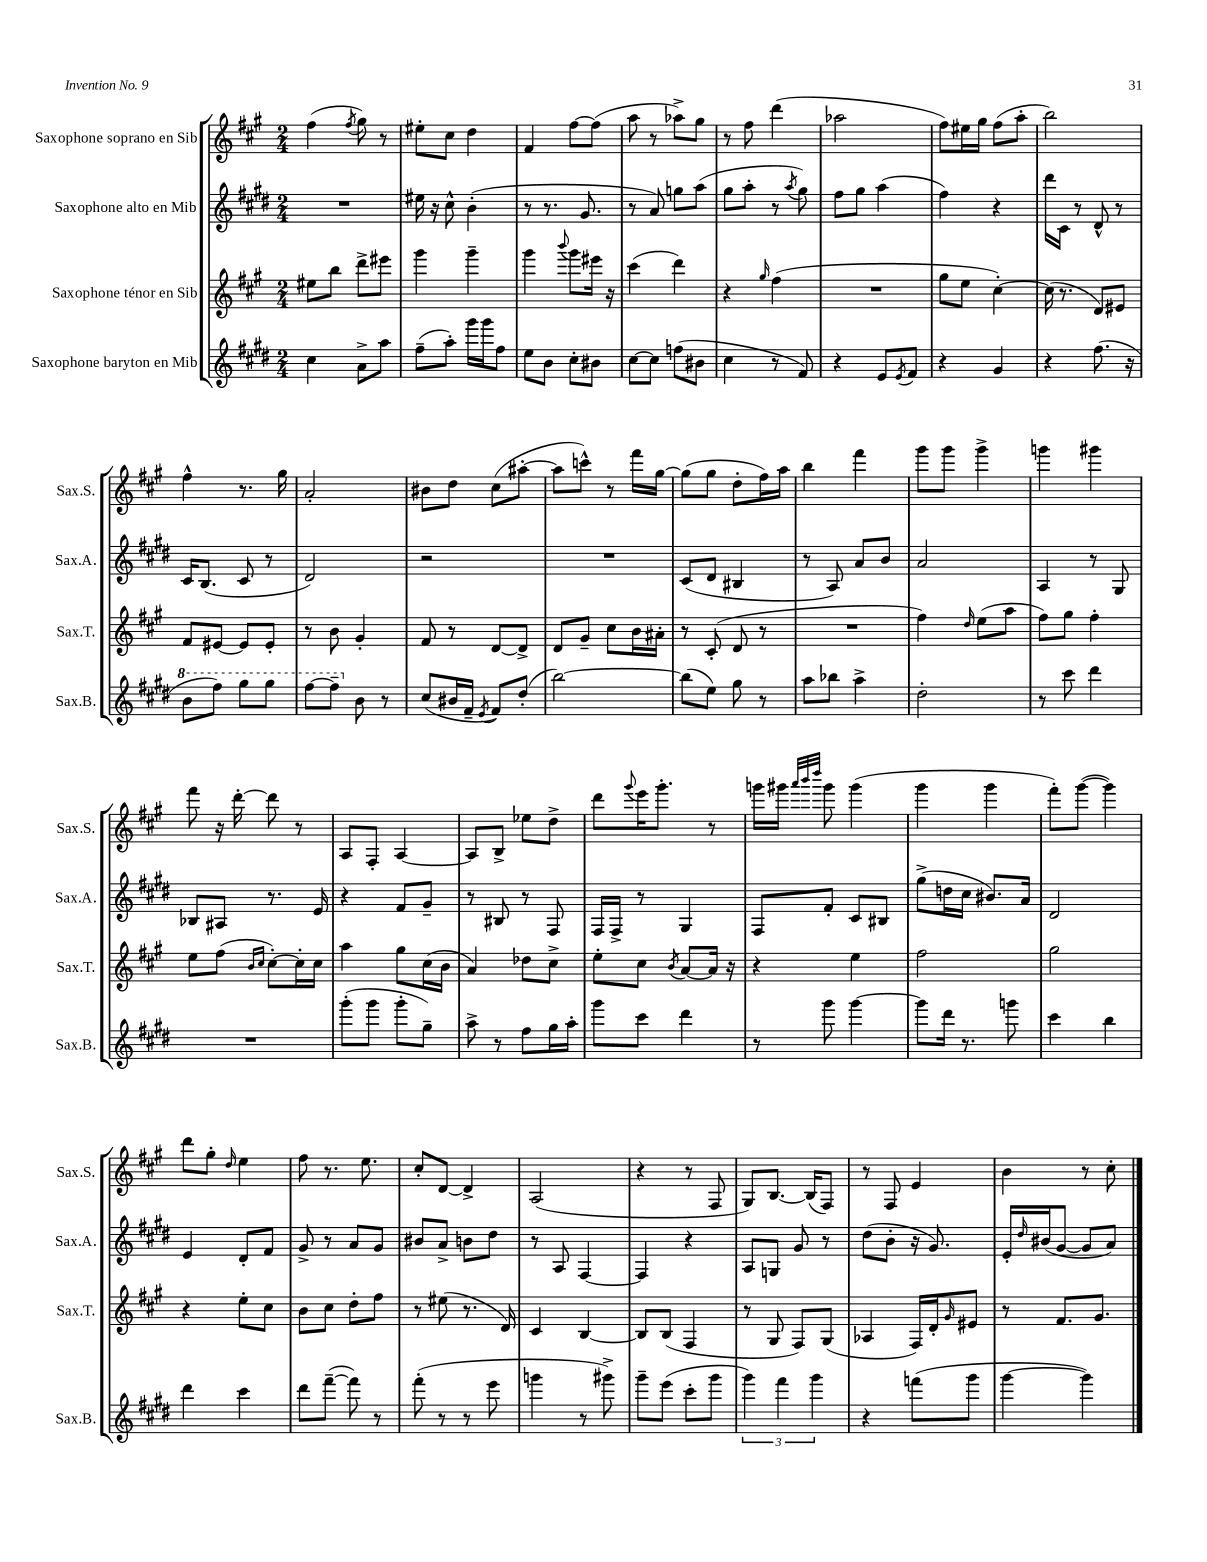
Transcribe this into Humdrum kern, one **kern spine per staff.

**kern	**kern	**kern	**kern
*staff4	*staff3	*staff2	*staff1
*clefG2	*clefG2	*clefG2	*clefG2
*k[f#c#g#d#]	*k[f#c#g#]	*k[f#c#g#d#]	*k[f#c#g#]
*M2/4	*M2/4	*M2/4	*M2/4
4cc#\	8ee#\L	2r	(4ff#\
.	8bb\J	.	.
.	.	.	8qff#/
8a^\L	8ddd^\L	.	8gg#\)
8aa\J	8eee#\J	.	8r
=	=	=	=
(8ff#~\L	4ggg#\	16ee#\	8ee#'\L
.	.	16r	.
8aa'\J)	.	8cc#^^\	8cc#\J
16ggg#\LL	4ggg#~\	(4b'\	4dd\
16ggg#\J	.	.	.
8ff#\J	.	.	.
=	=	=	=
8ee\L	4ggg#\	8r	4f#/
8b\J	.	8.r	.
.	8qqbbb/	.	.
8cc#'\L	8ggg#\L	.	[8ff#\L
.	.	8.g#/	.
8b#\J	16eee#\Jk	.	(8ff#\]J
.	16r	.	.
=	=	=	=
[8cc#\L	(4ccc#\	8r	8aa\
8cc#\]J	.	8a/)	8r
(8ff\L	4ddd\)	8gg\L	8aa-^\L)
8b#\J	.	(8aa\J	8gg#\J
=	=	=	=
4cc#\	4r	8gg#\L	8r
.	.	8aa'\J	8ff#\
.	16qqgg#/	.	.
8r	(4ff#\	8r	(4ddd\
.	.	8qaa/	.
8f#/)	.	8gg#\)	.
=	=	=	=
4r	2r	8ff#\L	2aa-\
.	.	8gg#\J	.
8e/L	.	(4aa\	.
8qe/	.	.	.
8f#/J	.	.	.
=	=	=	=
4r	8gg#\L	4ff#\)	8ff#\L)
.	8ee\J	.	16ee#\L
.	.	.	16gg#\JJ
4g#/	[4cc#'\)	4r	(8ff#\L
.	.	.	8aa'\J
=	=	=	=
4r	(16cc#\]	16ddd#\LL	2bb\)
.	8.r	16c#\JJ	.
.	.	8r	.
(8.ff#\	8d/L)	8d#^^/	.
.	8e#/J	8r	.
16r	.	.	.
=	=	=	=
8bb\L	8f#/L	16c#/LK	4ff#^^\
.	.	(8.B/J	.
8fff#\J)	[8e#/J	.	.
8ggg#\L	8e#/]L	8c#/	8.r
8ggg#\J	8e#'/J	8r	.
.	.	.	16gg#\
=	=	=	=
[8fff#\L	8r	2d#/)	2a'/
8fff#~\]J	8b\	.	.
8b\	4g#'/	.	.
8r	.	.	.
=	=	=	=
(8cc#/L	8f#/	2r	8b#\L
16b#/L	8r	.	8dd\J
16f#~/JJ	.	.	.
8qe/	.	.	.
8f#/L)	[8d/L	.	(8cc#\L
(8dd#'/J	8d^/]J	.	[8aa#'\J
=	=	=	=
[2bb\)	8d/L	2r	8aa#\]L
.	8g#~/J	.	8ccc^^\J)
.	8cc#\L	.	8r
.	16b\L	.	16fff#\LL
.	16a#'\JJ	.	[16gg#\JJ
=	=	=	=
(8bb\]L	8r	(8c#/L	(8gg#\]L
8ee\J)	(8c#'/	8d#/J	8gg#\J
8gg#\	8d/	4B#/	8dd'\L
8r	8r	.	16ff#\L)
.	.	.	16aa\JJ
=	=	=	=
8aa\L	2r	8r	4bb\
8bb-\J	.	8A/)	.
4aa^\	.	8a/L	4fff#\
.	.	8b/J	.
=	=	=	=
2dd#'\	4ff#\)	2a/	8ggg#\L
.	.	.	8ggg#\J
.	16qqdd/	.	.
.	(8ee\L	.	4ggg#^\
.	8aa\J	.	.
=	=	=	=
8r	8ff#\L)	4A/	4ggg\
8ccc#\	8gg#\J	.	.
4ddd#\	4ff#'\	8r	4ggg#\
.	.	8G#/	.
=	=	=	=
2r	8ee\L	8B-/L	8fff#\
.	(8ff#\J	8A#/J	16r
.	.	.	[16ddd'\
.	16qqb/LL	.	.
.	16qqcc#/JJ	.	.
.	[8cc#'\L)	8.r	8ddd\]
.	16cc#'\]L	.	8r
.	16cc#\JJ	16e/	.
=	=	=	=
(8ggg#'\L	4aa\	4r	8A/L
8ggg#\J	.	.	8F#'/J
8ggg#'\L	8gg#\L	8f#/L	[4A/
8gg#~\J)	(16cc#\L	8g#~/J	.
.	16b\JJ	.	.
=	=	=	=
8aa^\	4a/)	8r	8A/]L
8r	.	8B#/	8B^/J
8ff#\L	8dd-\L	8r	8ee-\L
16gg#\L	8cc#^\J	8F#/	8dd^\J
16aa'\JJ	.	.	.
=	=	=	=
8ggg#\L	8ee'\L	16F#/LL	8ddd\L
.	.	16F#^/JJ	.
.	.	.	8qqggg#/
8ccc#\J	8cc#\J	8r	16eee\K
.	.	.	8.ggg#'\J
.	8qb/	.	.
4ddd#\	[8a/L	4G#/	.
.	16a/]Jk	.	8r
.	16r	.	.
=	=	=	=
8r	4r	8F#/L	16ggg\LL
.	.	.	16ggg#\JJ
.	.	.	32qqaaa/LLL
.	.	.	32qqbbb/
.	.	.	32qqdddd/JJJ
8ggg#\	.	8f#'/J	8ggg#\
[4ggg#\	4ee\	8c#/L	(4ggg#\
.	.	8B#/J	.
=	=	=	=
8ggg#\]L	2ff#\	(8gg#^\L	4ggg#\
16ddd#\Jk	.	16dd\L	.
8.r	.	16cc#\JJ	.
.	.	8.b#/L)	4ggg#\
8ggg\	.	.	.
.	.	16a/Jk	.
=	=	=	=
4ccc#\	2gg#\	2d#/	8fff#'\L)
.	.	.	([8ggg#\J
4bb\	.	.	4ggg#\])
=	=	=	=
4ddd#\	4r	4e/	8ddd\L
.	.	.	8gg#'\J
.	.	.	16qqdd/
4ccc#\	8ee'\L	8d#'/L	4ee\
.	8cc#\J	8f#/J	.
=	=	=	=
8ddd#\L	8b\L	8g#^/	8ff#\
([8fff#~\J	8cc#\J	8r	8.r
8fff#\])	8dd'\L	8a/L	.
.	.	.	8.ee\
8r	8ff#\J	8g#/J	.
=	=	=	=
(8fff#'\	8r	8b#/L	8cc#'/L
8r	(8ee#\	8a^/J	[8d/J
8r	8.r	8b\L	4d^/]
8eee\	.	8dd#\J	.
.	16d/)	.	.
=	=	=	=
4ggg\	4c#/	8r	(2A/
.	.	8A/	.
8r	[4B/	[4F#/	.
8ggg#^\)	.	.	.
=	=	=	=
8ggg#~\L	8B/]L	4F#/]	4r
(8eee\J	(8B/J	.	.
8ccc#'\L	4F#/	4r	8r
8ggg#\J	.	.	8F#/
=	=	=	=
6ggg#\)	8r	8A/L	8G#/L)
.	8G#/	8G/J	[8.B/J
6fff#\	.	.	.
.	8F#/L)	8g#/	.
.	.	.	(16B/]LK
6ggg#\	.	.	.
.	(8G#/J	8r	8F#/J)
=	=	=	=
4r	4A-/	(8dd#\L	8r
.	.	8b'\J	8F#/
(8fff\L	16F#/LL)	16r	4e/
.	16d'/J	8.g#/)	.
.	16qqg#/	.	.
8ggg#\J	8e#/J	.	.
=	=	=	=
[4ggg#\	8r	16e'/LL	4b\
.	.	16qqdd#/	.
.	.	(16b#/J	.
.	8.f#/L	[8g#/J	.
4ggg#\])	.	8g#/]L	8r
.	8.g#/J	.	.
.	.	8a/J)	8cc#'\
==	==	==	==
*-	*-	*-	*-
